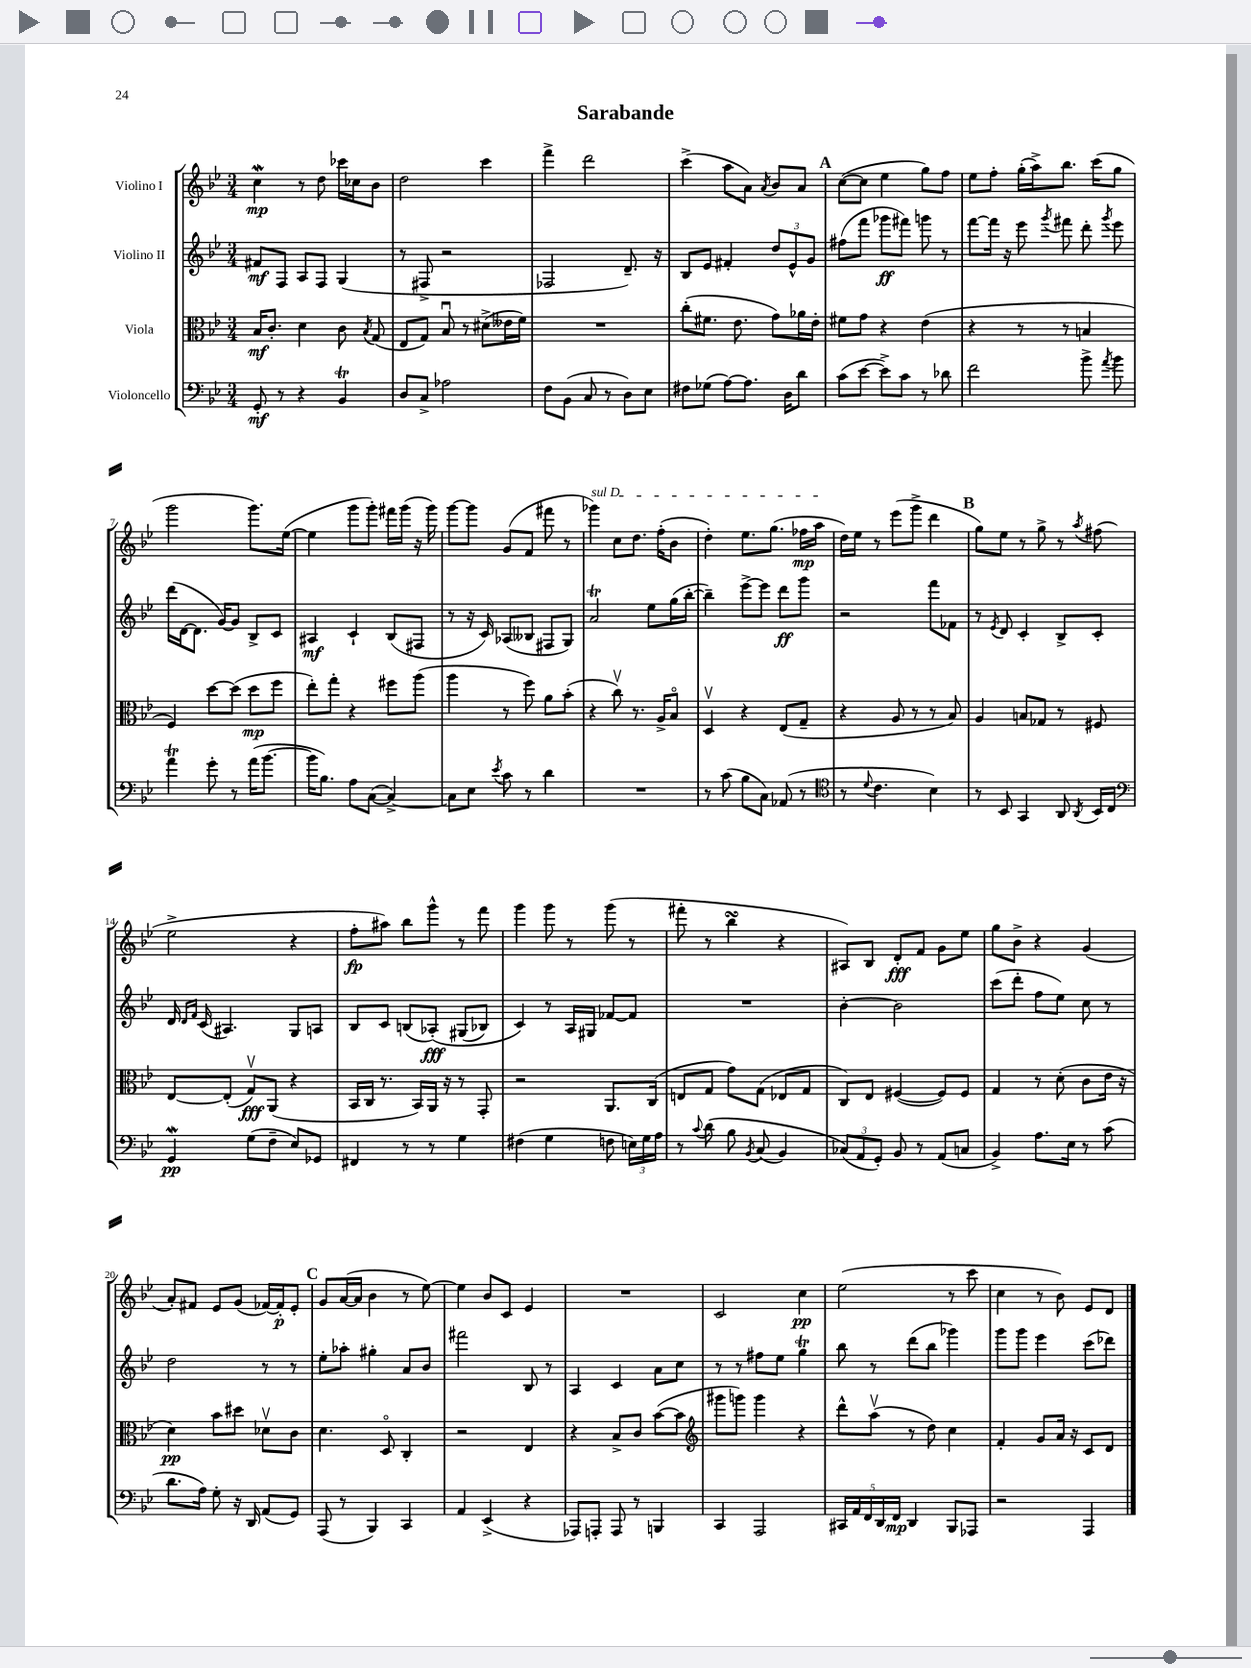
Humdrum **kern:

**kern	**dynam	**kern	**dynam	**kern	**dynam	**kern	**dynam
*part4	*part4	*part3	*part3	*part2	*part2	*part1	*part1
*staff4	*staff4	*staff3	*staff3	*staff2	*staff2	*staff1	*staff1
*I"Violoncello	*	*I"Viola	*	*I"Violino II	*	*I"Violino I	*
*clefF4	*	*clefC3	*	*clefG2	*	*clefG2	*
*k[b-e-]	*	*k[b-e-]	*	*k[b-e-]	*	*k[b-e-]	*
*M3/4	*	*M3/4	*	*M3/4	*	*M3/4	*
=1	=1	=1	=1	=1	=1	=1	=1
8GG'/	mf	16B-/KL	mf	8f#X/L	mf	4ccW\	mp
.	.	8.c'/J	.	.	.	.	.
8r	.	.	.	8F/J	.	.	.
4r	.	4d\	.	8A/L	.	8r	.
.	.	.	.	8F/J	.	8dd\	.
4BB-T/	.	8c\	.	(4G/	.	16ccc-X\LL	.
.	.	.	.	.	.	16cc-X\J	.
.	.	8qB-/	.	.	.	.	.
.	.	(8G/	.	.	.	8b-\J	.
=2	=2	=2	=2	=2	=2	=2	=2
8D/L	.	8E-/L	.	8r	.	2dd\	.
8C^/J	.	8G/J)	.	8F#X^/	.	.	.
2A-X\	.	8B-u/	.	2r	.	.	.
.	.	8r	.	.	.	.	.
.	.	(8d#X^\L	.	.	.	4ccc\	.
.	.	16e--X\L	.	.	.	.	.
.	.	16f\JJ)	.	.	.	.	.
=3	=3	=3	=3	=3	=3	=3	=3
8F\L	.	2.r	.	2F-X/	.	4fff^\	.
(8BB-\J	.	.	.	.	.	.	.
8C/	.	.	.	.	.	2ddd\	.
8r	.	.	.	.	.	.	.
8D\L)	.	.	.	8.d~/)	.	.	.
8E-\J	.	.	.	.	.	.	.
.	.	.	.	16r	.	.	.
=4	=4	=4	=4	=4	=4	=4	=4
8F#X\L	.	(8cc'\L	.	8B-/L	.	(4ccc^\	.
(8G-X\J	.	8.f#X\J	.	8e-/J	.	.	.
[8A\L)	.	.	.	4f#X'/	.	8aa\L	.
.	.	8.e-\	.	.	.	.	.
8.A\J]	.	.	.	.	.	8a\J)	.
.	.	.	.	.	.	8qa/	.
.	.	8g\L)	.	12dd/L	.	8b-/L	.
16D\KL	.	.	.	.	.	.	.
.	.	.	.	12e-^^/	.	.	.
8d\J	.	16a-X\L	.	.	.	8a/J	.
.	.	.	.	12g/J	.	.	.
.	.	16e-'\JJ	.	.	.	.	.
!!LO:REH:place=s1:t=A
=5	=5	=5	=5	=5	=5	=5	=5
(8c\L	.	8f#X\L	.	(8ff#X\L	.	([8cc\L	.
[8e-\J	.	8g\J	.	8fff\J	.	8cc\J]	.
8e-^\L])	.	4r	.	8ggg-X\L	ff	4ee-\	.
8c\J	.	.	.	8fff#X\J)	.	.	.
8r	.	(4e-\	.	8gggn\	.	8gg\L)	.
8d-X\	.	.	.	8r	.	8ff\J	.
=6	=6	=6	=6	=6	=6	=6	=6
2f\	.	4r	.	[8fff\L	.	8ee-\L	.
.	.	.	.	16fff\Jk]	.	8ff'\J	.
.	.	.	.	16r	.	.	.
.	.	8r	.	8eee-\	.	(16gg'\LL	.
.	.	.	.	.	.	16aa^\J)	.
.	.	.	.	8qggg/	.	.	.
.	.	8r	.	8fff#X\	.	8.bb-\J	.
8b-^\	.	4Bn/	.	8ddd'\	.	.	.
.	.	.	.	.	.	(16ccc\KL	.
8qa/	.	.	.	8qggg/	.	.	.
8b-\	.	.	.	8eee-\	.	8gg\J	.
!!LO:LB:g=z
=7	=7	=7	=7	=7	=7	=7	=7
4at\	.	4F/)	.	(16ddd\LL	.	2ggg\	.
.	.	.	.	[16d\J	.	.	.
.	.	.	.	8.d\J]	.	.	.
8g'\	.	[8dd\L	.	.	.	.	.
.	.	.	.	[16g/KL)	.	.	.
8r	.	(8dd\J]	.	8g/J]	.	.	.
(16a\KL	.	8dd\L	mp	8B-^/L	.	8.ggg\L)	.
[8.b-\J	.	.	.	.	.	.	.
.	.	8ff\J	.	8c/J	.	.	.
.	.	.	.	.	.	([16ee-\Jk	.
=8	=8	=8	=8	=8	=8	=8	=8
16b-\KL]	.	8ee-'\L)	.	4A#X/	mf	4ee-\]	.
8.B-\J)	.	.	.	.	.	.	.
.	.	8gg'\J	.	.	.	.	.
8A\L	.	4r	.	4c`/	.	8ggg\L	.
([8C\J	.	.	.	.	.	8ggg'\J)	.
4C^/_)	.	8ff#X\L	.	(8B-/L	.	16fff#X\LL	.
.	.	.	.	.	.	(16ggg\JJ	.
.	.	(8aa\J	.	8F#X/J	.	16r	.
.	.	.	.	.	.	16ggg\)	.
=9	=9	=9	=9	=9	=9	=9	=9
8C\L]	.	4aa\	.	8r	.	[8ggg\L	.
8E-\J	.	.	.	16r	.	8ggg\J]	.
.	.	.	.	16c/)	.	.	.
8qe-/	.	.	.	.	.	.	.
8c\	.	8r	.	(8A-X/L	.	(8g/L	.
8r	.	8ff\)	.	8B--X/J	.	8f/J	.
4d\	.	8a\L	.	8F#X/L	.	8fff#X\	.
.	.	(8b-'\J	.	8G/J)	.	8r	.
=10	=10	=10	=10	=10	=10	=10	=10
!	!	!	!	!	!	!LO:TX:a:i:t=sul D	!
2.r	.	4r	.	2at/	.	4ggg-X\)	.
.	.	8ccv\)	.	.	.	8cc\L	.
.	.	8.r	.	.	.	8.dd\J	.
.	.	.	.	8ee-\L	.	.	.
.	.	16A^/KL	.	.	.	(16ff'\KL	.
.	.	8B-/J	.	(16gg\L	.	8b-\J	.
.	.	.	.	[16bb-'\JJ	.	.	.
=11	=11	=11	=11	=11	=11	=11	=11
8r	.	4Dv/	.	4bb-~\])	.	4dd'\)	.
(8c\	.	.	.	.	.	.	.
8B-\L	.	4r	.	[8eee-^\L	.	8.ee-\L	.
8C\J)	.	.	.	8eee-\J]	.	.	.
.	.	.	.	.	.	(8.gg\J	.
(8AA-X/	.	(8E-/L	.	8ddd\L	ff	.	.
8r	.	8G~/J	.	8ggg\J	.	16ff-X\LL	mp
.	.	.	.	.	.	16aa\JJ	.
=12	=12	=12	=12	=12	=12	=12	=12
*clefC4	*	*	*	*	*	*	*
8r	.	4r	.	2r	.	16dd\LL)	.
.	.	.	.	.	.	16ee-\JJ	.
8qqd/	.	.	.	.	.	.	.
4.c\	.	.	.	.	.	8r	.
.	.	8A/	.	.	.	(8eee-\L	.
.	.	8r	.	.	.	8ggg^\J	.
4B-\)	.	8r	.	8fff\L	.	4ddd\	.
.	.	8B-/)	.	8f-X\J	.	.	.
!!LO:REH:place=s1:t=B
=13	=13	=13	=13	=13	=13	=13	=13
8r	.	4A/	.	8r	.	8gg\L)	.
.	.	.	.	8qe-/	.	.	.
8BB-/	.	.	.	8d/	.	8ee-\J	.
4GG/	.	8Bn/L	.	4c'/	.	8r	.
.	.	8G-X/J	.	.	.	8gg^\	.
8AA/	.	8r	.	8B-^/L	.	8r	.
8qAA/	.	.	.	.	.	8qaa/	.
16BB-/LL	.	8F#X/	.	8c'/J	.	(8ff#X\	.
16C/JJ	.	.	.	.	.	.	.
!!LO:LB:g=z
=14	=14	=14	=14	=14	=14	=14	=14
*clefF4	*	*	*	*	*	*	*
4GGW/	pp	[8E-/L	.	16d/	.	2ee-^\	.
.	.	.	.	16qqd/LL	.	.	.
.	.	.	.	16qqf/JJ	.	.	.
.	.	.	.	(16c/	.	.	.
.	.	(8E-'/J]	.	4.A#X/)	.	.	.
(8G\L	.	8Gv/L)	fff	.	.	.	.
8F~\J	.	(8AA/J	.	.	.	.	.
8E-/L)	.	4r	.	8G/L	.	4r	.
8GG-X/J	.	.	.	8An/J	.	.	.
=15	=15	=15	=15	=15	=15	=15	=15
4FF#X/	.	16BB-/LL	.	8B-/L	.	8ff'\L	fp
.	.	16C/JJ	.	.	.	.	.
.	.	8.r	.	8c/J	.	8aa#X\J)	.
8r	.	.	.	(8Bn/L	.	8bb-\L	.
.	.	16BB-/LL)	.	.	.	.	.
8r	.	16AA/JJ	.	(8A-X'/J)	fff	8ggg^^\J	.
.	.	16r	.	.	.	.	.
4G\	.	8r	.	(8G#X/L	.	8r	.
.	.	8GG'/	.	8B-X/J)	.	8fff\	.
=16	=16	=16	=16	=16	=16	=16	=16
(4F#X\	.	2r	.	4c/)	.	4ggg\	.
4G\	.	.	.	8r	.	8ggg\	.
.	.	.	.	16A/LL	.	8r	.
.	.	.	.	16G#X/JJ	.	.	.
8Fn\	.	8.AA/L	.	[8f-X/L	.	(8ggg\	.
24En\LL)	.	.	.	8f-/J]	.	8r	.
24G\	.	.	.	.	.	.	.
.	.	(16C/Jk	.	.	.	.	.
24A\JJ	.	.	.	.	.	.	.
=17	=17	=17	=17	=17	=17	=17	=17
8r	.	8En/L	.	2.r	.	8fff#X'\	.
8qqc/	.	.	.	.	.	.	.
(8d\	.	8G/J	.	.	.	8r	.
8B-\	.	8g\L)	.	.	.	4bb-sSSs\	.
8qBB-/	.	.	.	.	.	.	.
(8C/	.	(8G\J	.	.	.	.	.
4BB-/)	.	8E-X/L	.	.	.	4r	.
.	.	8G/J	.	.	.	.	.
=18	=18	=18	=18	=18	=18	=18	=18
(12C-X/L)	.	8C/L)	.	[4b-'\	.	8A#X/L)	.
12AA/	.	.	.	.	.	.	.
.	.	8E-/J	.	.	.	8B-/J	.
12GG'/J)	.	.	.	.	.	.	.
8BB-/	.	([4F#X/	.	2b-\]	.	8d'/L	fff
8r	.	.	.	.	.	8f/J	.
(8AA/L	.	8F#/L])	.	.	.	8g\L	.
8Cn/J	.	8F#/J	.	.	.	8ee-\J	.
=19	=19	=19	=19	=19	=19	=19	=19
4BB-^/)	.	4G/	.	(8ccc\L	.	8gg\L	.
.	.	.	.	8ddd'\J	.	8b-^\J	.
8.A\L	.	8r	.	8ff\L	.	4r	.
.	.	(8d'\	.	8ee-\J)	.	.	.
16E-\Jk	.	.	.	.	.	.	.
8r	.	8c\L	.	8cc\	.	(4g/	.
(8c\	.	16e-\Jk	.	8r	.	.	.
.	.	16r	.	.	.	.	.
!!LO:LB:g=z
=20	=20	=20	=20	=20	=20	=20	=20
8.d\L	.	4d\)	pp	2dd\	.	8a'/L)	.
.	.	.	.	.	.	8f#X/J	.
16A\Jk)	.	.	.	.	.	.	.
8G'\	.	8b-\L	.	.	.	8e-/L	.
16r	.	8dd#X\J	.	.	.	(8g/J	.
16DD/	.	.	.	.	.	.	.
(8AA/L	.	8d-Xv\L	.	8r	.	[16f-X/LL)	.
.	.	.	.	.	.	16f-'/J]	p
8GG/J)	.	8c\J	.	8r	.	8e-'/J	.
!!LO:REH:place=s1:t=C
=21	=21	=21	=21	=21	=21	=21	=21
(8AAA/	.	4.d\	.	8ee-'\L	.	8g/L	.
8r	.	.	.	8aa-X'\J	.	([16a/L	.
.	.	.	.	.	.	16a/JJ]	.
4BBB-/)	.	.	.	4gg#X'\	.	4b-\	.
.	.	8D/	.	.	.	.	.
4CC/	.	4C'/	.	8a/L	.	8r	.
.	.	.	.	8b-/J	.	[8ee-\)	.
=22	=22	=22	=22	=22	=22	=22	=22
4AA/	.	2r	.	2fff#X\	.	4ee-\]	.
(4EE-^/	.	.	.	.	.	8b-/L	.
.	.	.	.	.	.	8c/J	.
4r	.	4E-/	.	8B-/	.	4e-/	.
.	.	.	.	8r	.	.	.
=23	=23	=23	=23	=23	=23	=23	=23
8AAA-X/L)	.	4r	.	4A/	.	2.r	.
8AAAn'/J	.	.	.	.	.	.	.
8AAA/	.	8B-^/L	.	4c/	.	.	.
8r	.	8c/J	.	.	.	.	.
4BBBn/	.	([8b-\L	.	8a\L	.	.	.
.	.	8b-\J]	.	8cc\J	.	.	.
=24	=24	=24	=24	=24	=24	=24	=24
*	*	*clefG2	*	*	*	*	*
4CC/	.	8ggg#X\L	.	8r	.	2c/	.
.	.	8gggn\J)	.	8r	.	.	.
2AAA/	.	4ggg\	.	8ff#X\L	.	.	.
.	.	.	.	8ee-\J	.	.	.
.	.	4r	.	4ggT\	.	4cc\	pp
=25	=25	=25	=25	=25	=25	=25	=25
20CC#X/LL	.	8ddd^^\L	.	8bb-\	.	(2ee-\	.
20AA/	.	.	.	.	.	.	.
20FF/	.	.	.	.	.	.	.
.	.	(8aav\J	.	8r	.	.	.
20DD/	.	.	.	.	.	.	.
20FF/JJ	mp	.	.	.	.	.	.
4DD/	.	8r	.	(8ddd\L	.	.	.
.	.	8dd\)	.	8bb-\J	.	.	.
8BBB-/L	.	4cc\	.	4ggg-X\)	.	8r	.
8AAA-X/J	.	.	.	.	.	8ccc\	.
=26	=26	=26	=26	=26	=26	=26	=26
2r	.	4f'/	.	8ggg\L	.	4cc\	.
.	.	.	.	8ggg\J	.	.	.
.	.	8g/L	.	4eee-\	.	8r	.
.	.	16a/Jk	.	.	.	8b-\)	.
.	.	16r	.	.	.	.	.
4AAA/	.	8c/L	.	(8ccc\L	.	8e-/L	.
.	.	8d/J	.	8ddd-X\J)	.	8d/J	.
==	==	==	==	==	==	==	==
*-	*-	*-	*-	*-	*-	*-	*-
